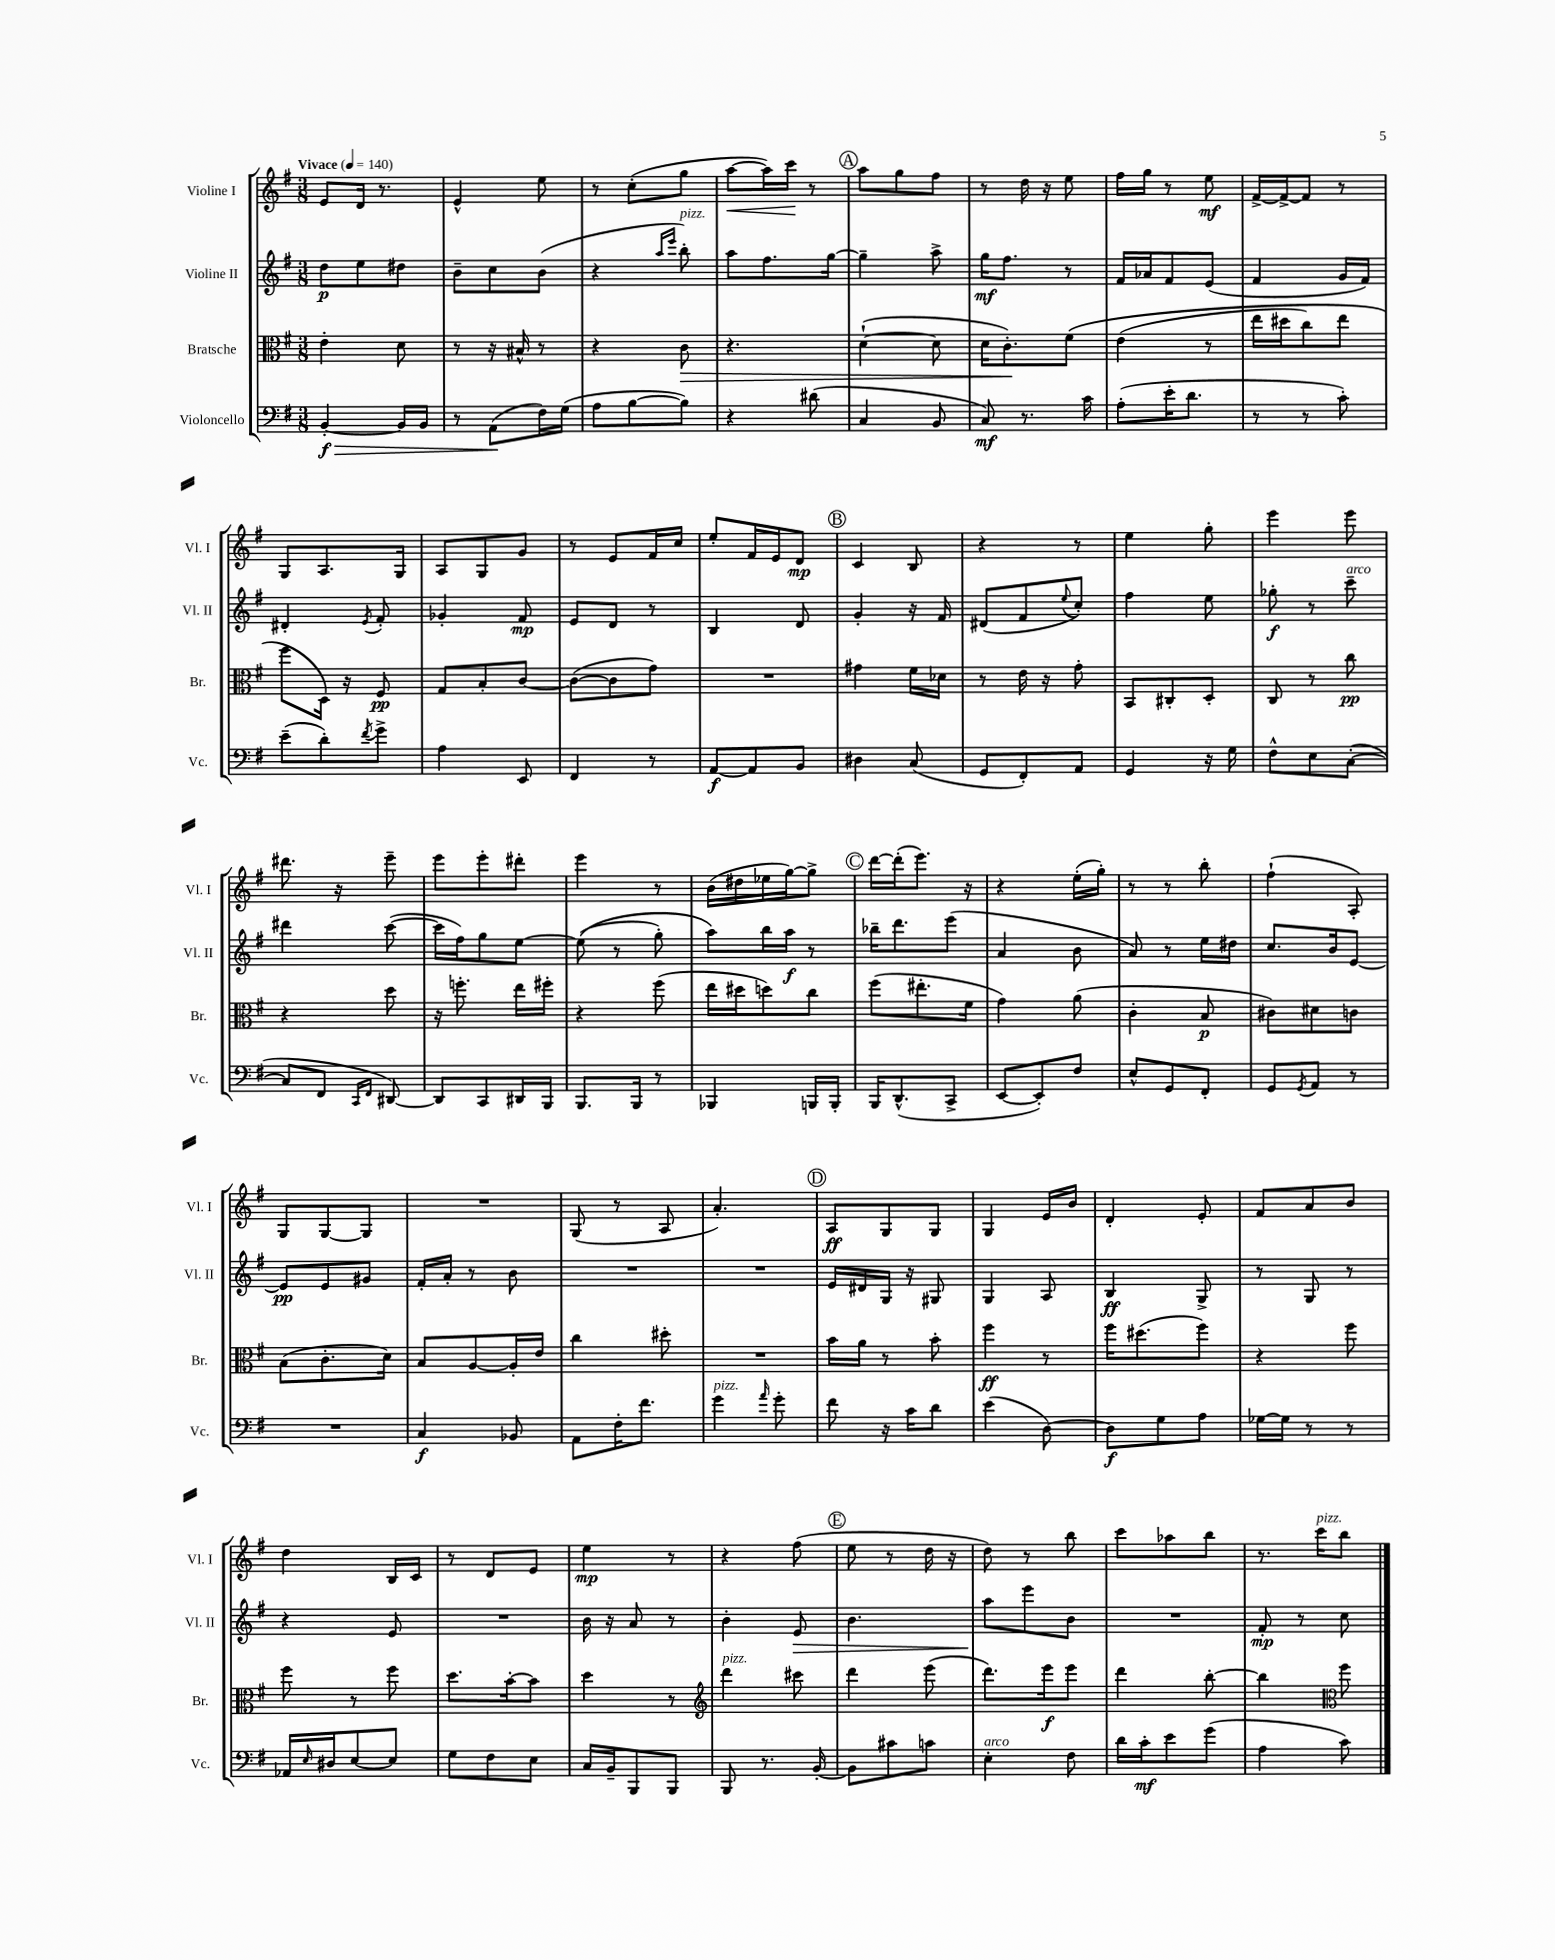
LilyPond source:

<<
\new StaffGroup <<
\new Staff = "s0" \with { instrumentName = "Violine I" shortInstrumentName = "Vl. I" } {
    \clef treble \key g \major \numericTimeSignature \time 3/8 \tempo "Vivace" 4 = 140
    e'8 d'16 r8. |
    e'4-^ e''8 |
    r8 c''8-.( g''8 |
    a''8~\< a''16) c'''16\! r8 |
    \mark \markup { \circle "A" } a''8 g''8 fis''8 |
    r8 d''16 r16 e''8 |
    fis''16 g''16 r8 e''8\mf |
    fis'16~-> fis'16~-> fis'8 r8 |
    g8 a8. g16 |
    a8 g8 g'8 |
    r8 e'8 fis'16 c''16 |
    e''8-. fis'16 e'16 d'8\mp |
    \mark \markup { \circle "B" } c'4 b8 |
    r4 r8 |
    e''4 g''8-. |
    e'''4 e'''8 |
    dis'''8. r16 e'''8-- |
    e'''8 e'''8-. dis'''8-. |
    e'''4 r8 |
    b'16( dis''16 ees''16 g''16~) g''8-> |
    \mark \markup { \circle "C" } d'''16~ d'''16-.( e'''8.) r16 |
    r4 e''16-.( g''16-.) |
    r8 r8 b''8-. |
    fis''4-!( a8-.) |
    g8 g8~ g8 |
    R4. |
    g8( r8 a8 |
    a'4.-.) |
    \mark \markup { \circle "D" } a8\ff g8 g8 |
    g4 e'16 b'16 |
    d'4-. e'8-. |
    fis'8 a'8 b'8 |
    d''4 b16 c'16 |
    r8 d'8 e'8 |
    e''4\mp r8 |
    r4 fis''8( |
    \mark \markup { \circle "E" } e''8 r8 d''16 r16 |
    d''8) r8 b''8 |
    c'''8 aes''8 b''8 |
    r8. c'''16^\markup { \italic "pizz." } b''8 \bar "|." |
}
\new Staff = "s1" \with { instrumentName = "Violine II" shortInstrumentName = "Vl. II" } {
    \clef treble \key g \major \numericTimeSignature \time 3/8
    d''8\p e''8 dis''8 |
    b'8-- c''8 b'8( |
    r4 \grace { a''16 e'''16 } b''8-.^\markup { \italic "pizz." }) |
    a''8 fis''8. g''16~ |
    \mark \markup { \circle "A" } g''4-- a''8-> |
    g''16\mf fis''8. r8 |
    fis'16 aes'16 fis'8 e'8( |
    fis'4 g'16 fis'16) |
    dis'4-. \acciaccatura { e'8 } fis'8-. |
    ges'4-. fis'8\mp |
    e'8 d'8 r8 |
    b4 d'8 |
    \mark \markup { \circle "B" } g'4-. r16 fis'16 |
    dis'8( fis'8 \appoggiatura { e''8 } c''8-.) |
    fis''4 e''8 |
    ges''8-.\f r8 c'''8--^\markup { \italic "arco" } |
    dis'''4 c'''8~( |
    c'''16 fis''16) g''8 e''8~ |
    e''8(\( r8 g''8-.) |
    a''8\) b''16 a''16\f r8 |
    \mark \markup { \circle "C" } bes''16-- d'''8. e'''8( |
    a'4 b'8 |
    a'8) r8 e''16 dis''16 |
    c''8. b'16 e'8~ |
    e'8\pp e'8 gis'8 |
    fis'16-. a'16-. r8 b'8 |
    R4. |
    R4. |
    \mark \markup { \circle "D" } e'16 dis'16 g16 r16 gis8 |
    g4 a8 |
    b4\ff g8-> |
    r8 g8 r8 |
    r4 e'8 |
    R4. |
    b'16 r16 a'8 r8 |
    b'4-. e'8\> |
    \mark \markup { \circle "E" } b'4. |
    a''8\! e'''8 b'8 |
    R4. |
    fis'8-.\mp r8 c''8 \bar "|." |
}
\new Staff = "s2" \with { instrumentName = "Bratsche" shortInstrumentName = "Br." } {
    \clef alto \key g \major \numericTimeSignature \time 3/8
    e'4-. d'8 |
    r8 r16 bis16-^ r8 |
    r4 c'8\> |
    r4. |
    \mark \markup { \circle "A" } d'4~-!( d'8 |
    d'16 c'8.-.\!) fis'8\( |
    e'4( r8 |
    e''16 dis''16 c''8) e''8 |
    fis''8 d16\) r16 fis8\pp |
    g8 b8-. c'8~ |
    c'8~( c'8 g'8) |
    R4. |
    \mark \markup { \circle "B" } gis'4 fis'16 des'16 |
    r8 e'16 r16 g'8-. |
    b,8 cis8-. d8-. |
    c8 r8 c''8\pp |
    r4 d''8 |
    r16 f''8.-. e''16 fis''16-. |
    r4 fis''8( |
    e''16 dis''16 d''8) c''8 |
    \mark \markup { \circle "C" } fis''8( eis''8.-. fis'16 |
    g'4) a'8( |
    c'4-. b8\p |
    cis'8) dis'8 c'8 |
    b8( c'8.-. d'16) |
    b8 a8~ a16-. e'16 |
    c''4 dis''8-. |
    R4. |
    \mark \markup { \circle "D" } b'16 a'16 r8 b'8-. |
    fis''4\ff r8 |
    fis''16 dis''8.( fis''8) |
    r4 fis''8 |
    fis''8 r8 fis''8 |
    d''8. b'16~-. b'8 |
    d''4 r8 |
    \clef treble d'''4^\markup { \italic "pizz." } cis'''8 |
    \mark \markup { \circle "E" } d'''4 e'''8( |
    d'''8.) e'''16\f e'''8 |
    d'''4 b''8~-. |
    b''4 \clef alto fis''8 \bar "|." |
}
\new Staff = "s3" \with { instrumentName = "Violoncello" shortInstrumentName = "Vc." } {
    \clef bass \key g \major \numericTimeSignature \time 3/8
    b,4~-.\f\> b,16 b,16 |
    r8 a,8\!( fis16) g16( |
    a8 b8~ b8) |
    r4 dis'8( |
    \mark \markup { \circle "A" } c4 b,8 |
    c8\mf) r8. c'16 |
    a8-.( e'16-. d'8. |
    r8 r8 c'8-.) |
    e'8--( d'8-.) \acciaccatura { fis'8 } g'8-> |
    a4 e,8 |
    fis,4 r8 |
    a,8~\f a,8 b,8 |
    \mark \markup { \circle "B" } dis4 c8( |
    g,8 fis,8-.) a,8 |
    g,4 r16 g16 |
    fis8-^ e8 c8~-.( |
    c8 fis,8 \grace { c,16 fis,16 } dis,8~) |
    dis,8 c,8 dis,16 b,,16 |
    b,,8. b,,16 r8 |
    bes,,4 b,,16 b,,16-. |
    \mark \markup { \circle "C" } b,,16 d,8.-^( c,8-> |
    e,8~ e,8-.) fis8 |
    e8-^ g,8 fis,8-. |
    g,8 \acciaccatura { g,8 } a,8 r8 |
    R4. |
    c4\f bes,8 |
    a,8 fis16-. fis'8. |
    g'4^\markup { \italic "pizz." } \grace { a'16 } g'8-. |
    \mark \markup { \circle "D" } fis'8 r16 c'16 d'8 |
    e'4( d8~) |
    d8\f g8 a8 |
    ges16~ ges16 r8 r8 |
    aes,16 \grace { e16 } dis16 e8~ e8 |
    g8 fis8 e8 |
    c16 b,16-- b,,8 b,,8 |
    b,,8 r8. b,16~-. |
    \mark \markup { \circle "E" } b,8 cis'8 c'8 |
    e4-.^\markup { \italic "arco" } fis8 |
    d'16 c'16-.\mf e'8 g'8( |
    a4 c'8) \bar "|." |
}
>>
>>
\layout { \context { \Score \remove "Bar_number_engraver" } }
